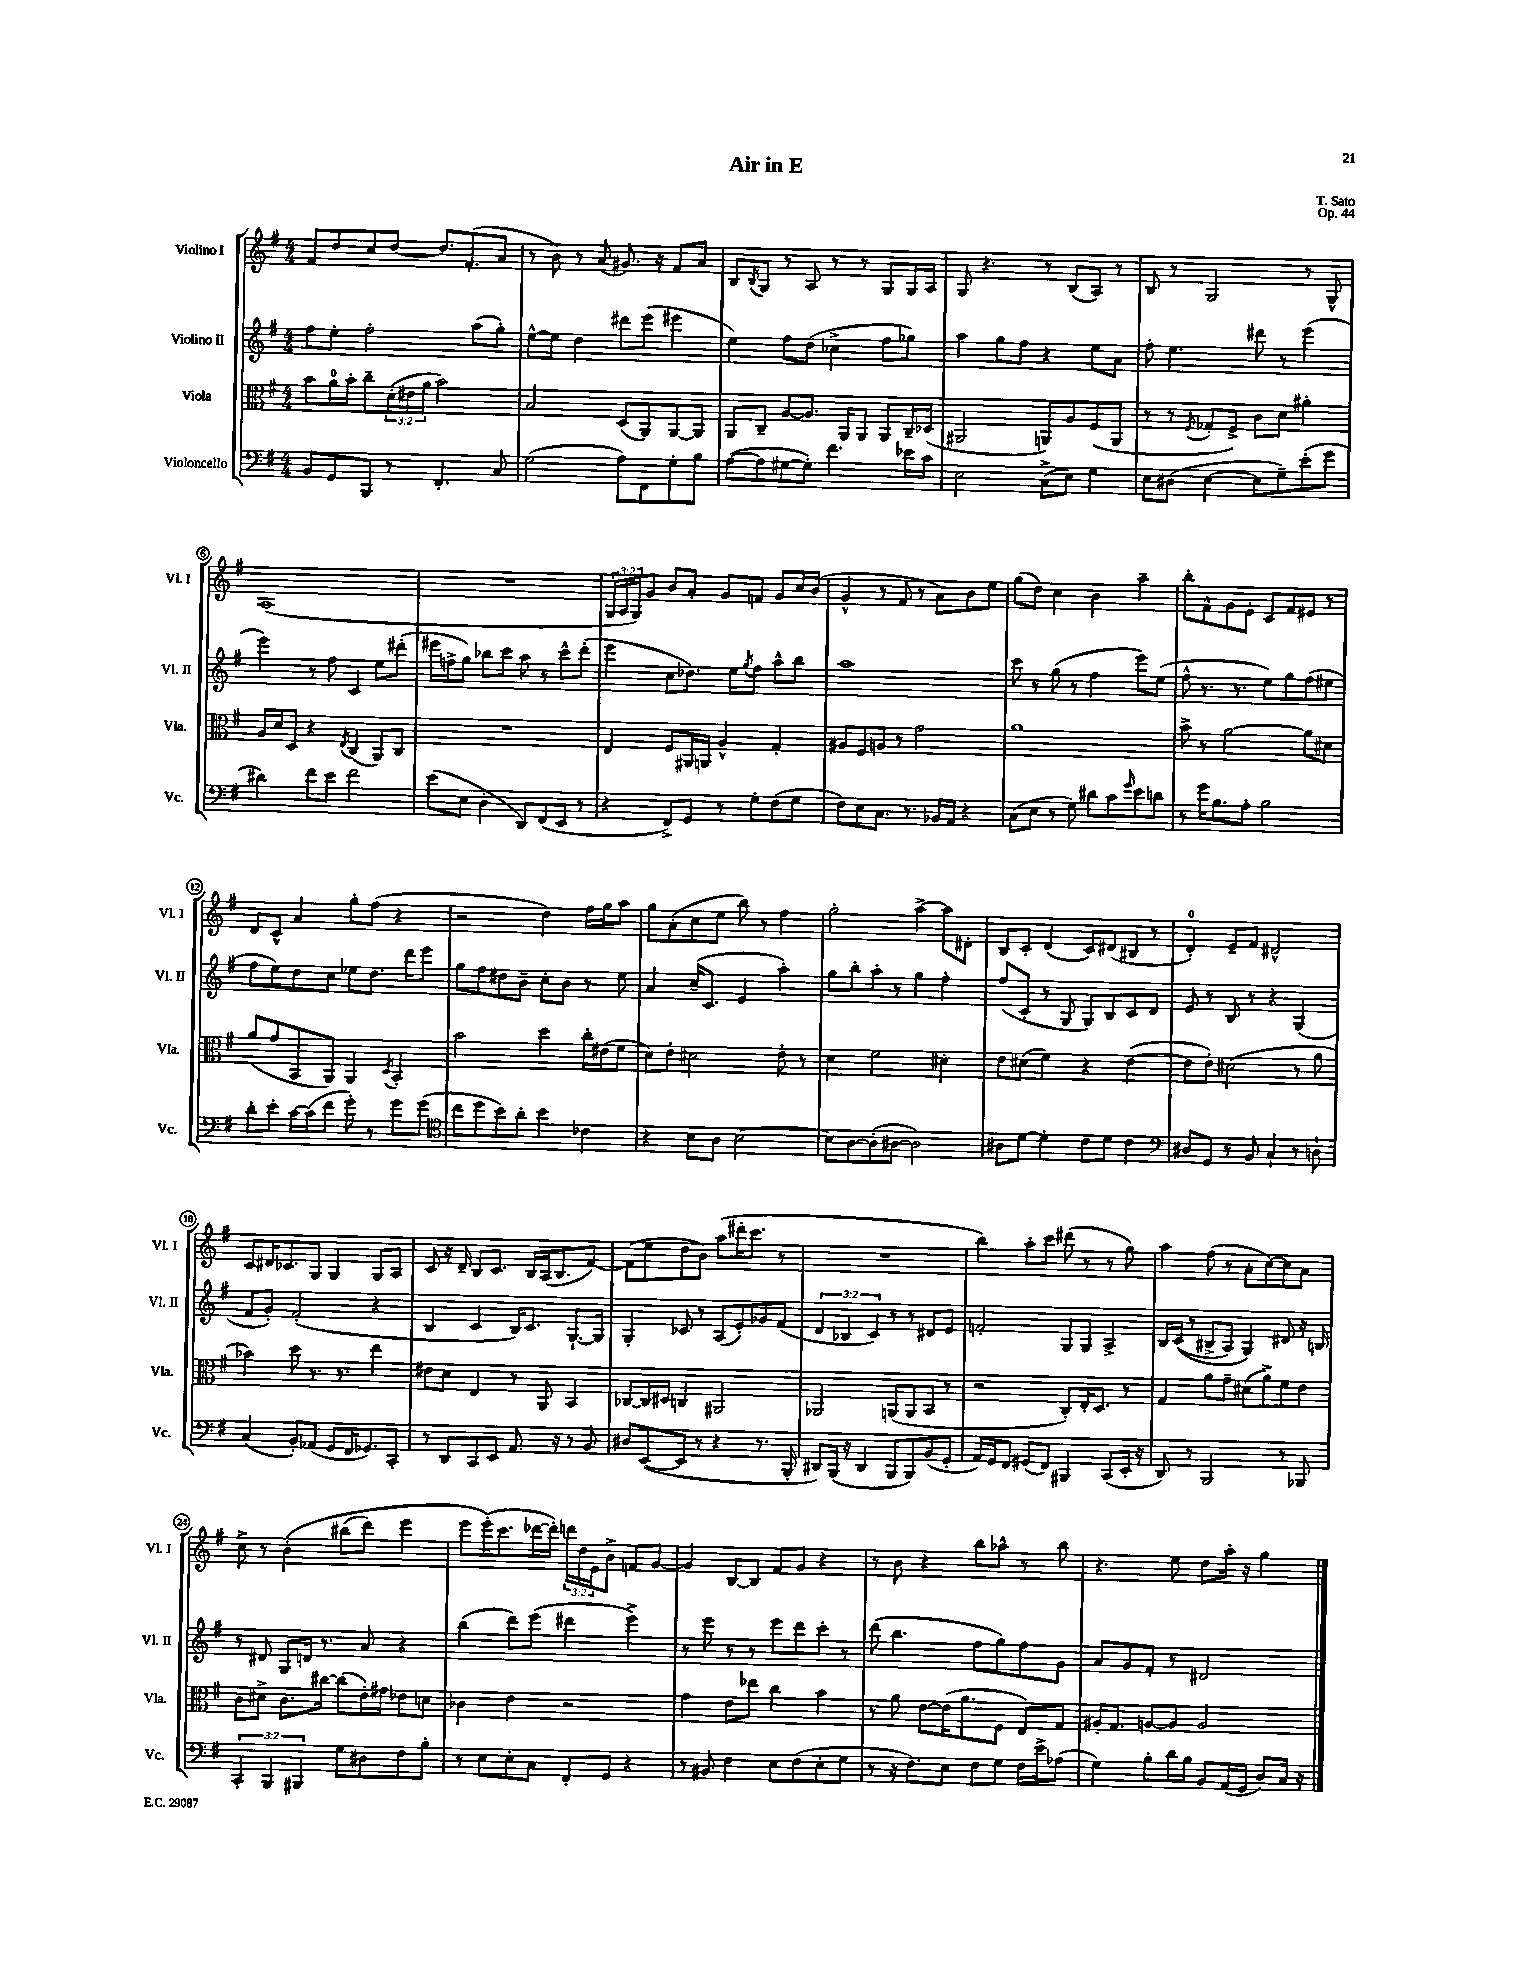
\header { title = "Air in E" composer = "T. Sato" opus = "Op. 44" }
<<
\new StaffGroup <<
\new Staff = "s0" \with { instrumentName = "Violino I" shortInstrumentName = "Vl. I" } {
    \clef treble \key g \major \numericTimeSignature \time 4/4 \override Staff.TupletNumber.text = #tuplet-number::calc-fraction-text
    fis'8 d''8 c''8 d''8~ d''8. fis'8.-.( a'8 |
    r8 b'8) r8 a'8( gis'8.) r16 fis'8 a'8 |
    b8 \acciaccatura { b8 } g8 r8 a8 r8 r8 g8 g16 a16 |
    g8 r4. r8 b8( a8) r8 |
    b8 r8 g2 r8 g8-^ |
    a1( |
    R1 |
    \tuplet 3/2 { g16 a16 g16) } g'8 b'8 a'8-. g'8 f'8 g'8 c''16 b'16( |
    g'4-^ r8 fis'8 r8 a'8) b'8 e''8 |
    g''8( d''8) c''4 b'4 a''4-- |
    b''8-. fis'8-^ g'8 e'8-. c'8 fis'8 eis'8 r8 |
    d'8 c'8-^ a'4 g''8-. fis''8( r4 |
    r2 d''4) fis''16 g''16 a''8 |
    g''8 a'8-.( c''8 e''8 b''8) r8 fis''4 |
    g''2-. a''4~-> a''8 dis'8-. |
    b8 c'8-. d'4( c'8) dis'8( bis8 r8 |
    d'4-0-.) e'8-- fis'8 dis'2-^ |
    c'8 dis'16 ces'8. g8 g4 g8 a8 |
    c'8 r16 d'16-- b8 c'8. b16 a16( b8. fis'8~) |
    fis'8( e''8 d''8 b'8) a''8( dis'''16-. c'''8. r8 |
    R1 |
    b''4) a''8-. c'''8 dis'''8( r8 r8 g''8) |
    a''4 fis''8( r8 a'8-. c''8~) c''8 a'8 |
    c''8-> r8 b'4-.\( bis''8( d'''8) e'''4 |
    e'''8 e'''16-.(\) c'''8. des'''16~ des'''16-.) \tuplet 3/2 { d'''16 d''16 e'16 } b'8-> f'8 g'8~ |
    g'4 b8~ b8 fis'8 g'8 r4 |
    r8 b'8 r4 b''8 aes''8-^ r8 b''8 |
    r4. e''8 d''8 a''16-. r16 g''4 \bar "|." |
}
\new Staff = "s1" \with { instrumentName = "Violino II" shortInstrumentName = "Vl. II" } {
    \clef treble \key g \major \numericTimeSignature \time 4/4 \override Staff.TupletNumber.text = #tuplet-number::calc-fraction-text
    fis''8 e''8-. fis''2-. a''8( g''8-.) |
    e''8~-^ e''8 d''4 dis'''8 e'''8( eis'''4 |
    e''4) fis''8 d''8( ces''4-> fis''8 ges''8) |
    a''4 g''8 fis''8 r4 e''8 a'8 |
    fis''8-. e''4. dis'''8 r8 e'''4( |
    e'''4) r8 fis''8 c'4 e''8 dis'''8-.( |
    eis'''16 f''16-> g''8) bes''8 c'''8 a''8 r8 c'''8-^ d'''8-.( |
    e'''4 c''8 des''8.) e''16 \acciaccatura { g''8 } fis''8 a''8-^ b''8 |
    a''1 |
    c'''8 r8 g''8( r8 fis''4 e'''8) e''8( |
    fis''8-^ r8. r8. e''8) g''8 fis''8( eis''8 |
    fis''8 e''8) d''8 c''8 ees''8 d''8. d'''16 e'''8 |
    g''8 fis''8 dis''8 b'8-- c''8-. b'8 r8 e''8 |
    a'4 c''16--( c'8. e'4 a''4-.) |
    g''8 b''8-. a''8-. r8 g''4 fis''4-. |
    fis''8( c'8-. r8 g8 g8) b8 c'8 d'8 |
    e'8 r8 b8 r8 r4 g4( |
    fis'8 g'8-.) fis'2-.( r4 |
    b4 c'4 b16) c'8. g8.~-! g16 |
    g4-. ces'8 r8 a8( e'8-.) ges'8 fis'8( |
    \tuplet 3/2 { d'4 bes4 c'4) } r8 r8 dis'8 e'8 |
    f'2-. g8 g8 a4-> |
    b16 c'16(\( r8 bis8-> a8) g4\) dis'8 r16 b16 |
    r8 dis'8 g8 d'16 r8. a'8 r4 |
    b''4( d'''8) e'''8( dis'''4 e'''4->) |
    r8 e'''8 r8 r8 e'''8 d'''8 c'''8-. r8 |
    d'''8( b''4. fis''8 g''8) fis''8 g'8 |
    a'8 g'8 fis'8-. r8 dis'2 \bar "|." |
}
\new Staff = "s2" \with { instrumentName = "Viola" shortInstrumentName = "Vla." } {
    \clef alto \key g \major \numericTimeSignature \time 4/4 \override Staff.TupletNumber.text = #tuplet-number::calc-fraction-text
    b'8 a'16-0 b'16-. c''8-- \tuplet 3/2 { d'16-.( eis'16 a'16 } b'2) |
    b2 d8( a,8) a,8~ a,8 |
    a,8 c8-- a8~ a8. a,16 a,8 a,8 c16-- des16( |
    ais,2 a,8) a8 fis8( a,8 |
    r8 r8 \acciaccatura { fis8 } ges8-. fis8->) c'8 d'8 ais'4-. |
    a16 d'16 d8 r4 \acciaccatura { e8 } c4( a,8) c8 |
    R1 |
    e4 fis8 ais,16 a,16 a4-^ g4-. |
    ais8 fis8 a8 r8 g'2 |
    a'1 |
    b'8-> r8 a'2~ a'8 dis'8 |
    a'8( g'8 b,8 a,8) a,4 \acciaccatura { d8 } b,4-. |
    b'2 d''4 c''16-. eis'16( fis'8 |
    d'8) e'8-. dis'2 e'8-. r8 |
    d'4 fis'2 dis'4-. |
    e'8 dis'8( fis'4) r4 e'4~( |
    e'8 e'8-.) dis'2( r8 a'8 |
    bes'4) d''8 r8. r8. e''4 |
    eis'8 d'8 e4 r8 a,8 b,4 |
    ces8~ ces16 dis16 c4 ais,2 |
    aes,2 a,8( a,8 b,8 r8 |
    r2 c8-.) e16-. d8. r8 |
    g4 a'8 g'8-- dis'8( a'8->) fis'8 e'8 |
    c'8 dis'8-> c'8. cis''16~ cis''8( e'16-.) gis'16 ees'8 d'8 |
    ces'4 e'4 r2 |
    g'4 e'8 ees''8 c''4 b'4 |
    r8 a'8 e'8~ e'16( a'8. fis8 e8) g8 |
    ais16-. g8. a8~ a8 a2 \bar "|." |
}
\new Staff = "s3" \with { instrumentName = "Violoncello" shortInstrumentName = "Vc." } {
    \clef bass \key g \major \numericTimeSignature \time 4/4 \override Staff.TupletNumber.text = #tuplet-number::calc-fraction-text
    b,8 g,8 b,,8 r8 fis,4.-. c8 |
    g2( a8) fis,8 g8-. b8 |
    a8~( a8 gis8~ gis8-.) fis'4. ees'16 c'16 |
    e2 c8->( e8) g4 |
    e8 dis8( e4~ e8 g8--) e'8-.( g'8 |
    dis'4) fis'8 e'8 fis'2 |
    e'8( e8 d4-. d,8) fis,8( e,8 r8 |
    r4 fis,8->) g,8 r8 g8-. fis8( g8 |
    fis8) e8 c8. r8. bes,16 a,16 r4 |
    c8( e8 r8 g8) dis'8 c'8 \grace { g'16 } e'8 d'8 |
    r8 g'16 b8. a8-. b2 |
    d'8-. e'8-. c'16~ c'16( fis'8 g'8-.) r8 g'8 g'8( |
    \clef tenor c''8 d''8 b'8) a'8-. b'4 ces'4 |
    r4 b8 a8 b2~ |
    b8 a8~ a8-.( ais8~ ais2) |
    ais8 d'8~ d'4-. c'8 d'8 c'4 |
    \clef bass dis8 g,8 r8 b,8 c4-! r8 d8-! |
    c4( b,8-.) aes,8( g,8 fis,16 ges,8.) c,8-. |
    r8 d,8 c,8 e,8 a,8. r16 r8 b,8 |
    dis8 e,8~( e,8 r8 r4 r8. b,,16-. |
    dis,8) b,,16( r16 dis,4 b,,8 b,,8) b,8( g,8-. |
    a,16) g,16 fis,8 gis,8( fis,8) bis,,4 c,8( e,16-. r16 |
    d,8) r8 b,,2 r8 bes,,8 |
    \tuplet 3/2 { c,4-. b,,4 bis,,4 } g8 dis8 fis8 b8-. |
    r8 e8 e8-. c8 fis,8-. g,8 r4 |
    r8 bis,8 fis4 e8 fis8( e8-. g8 |
    r8 r16 fis8.) e8 fis8 g8 fis16 e'16-> aes8( |
    g4) b8-. d'16 b16 b,8 a,16( g,16 d8) c16 r16 \bar "|." |
}
>>
>>
\layout { \context { \Score \override BarNumber.stencil = #(make-stencil-circler 0.1 0.3 ly:text-interface::print) } }
